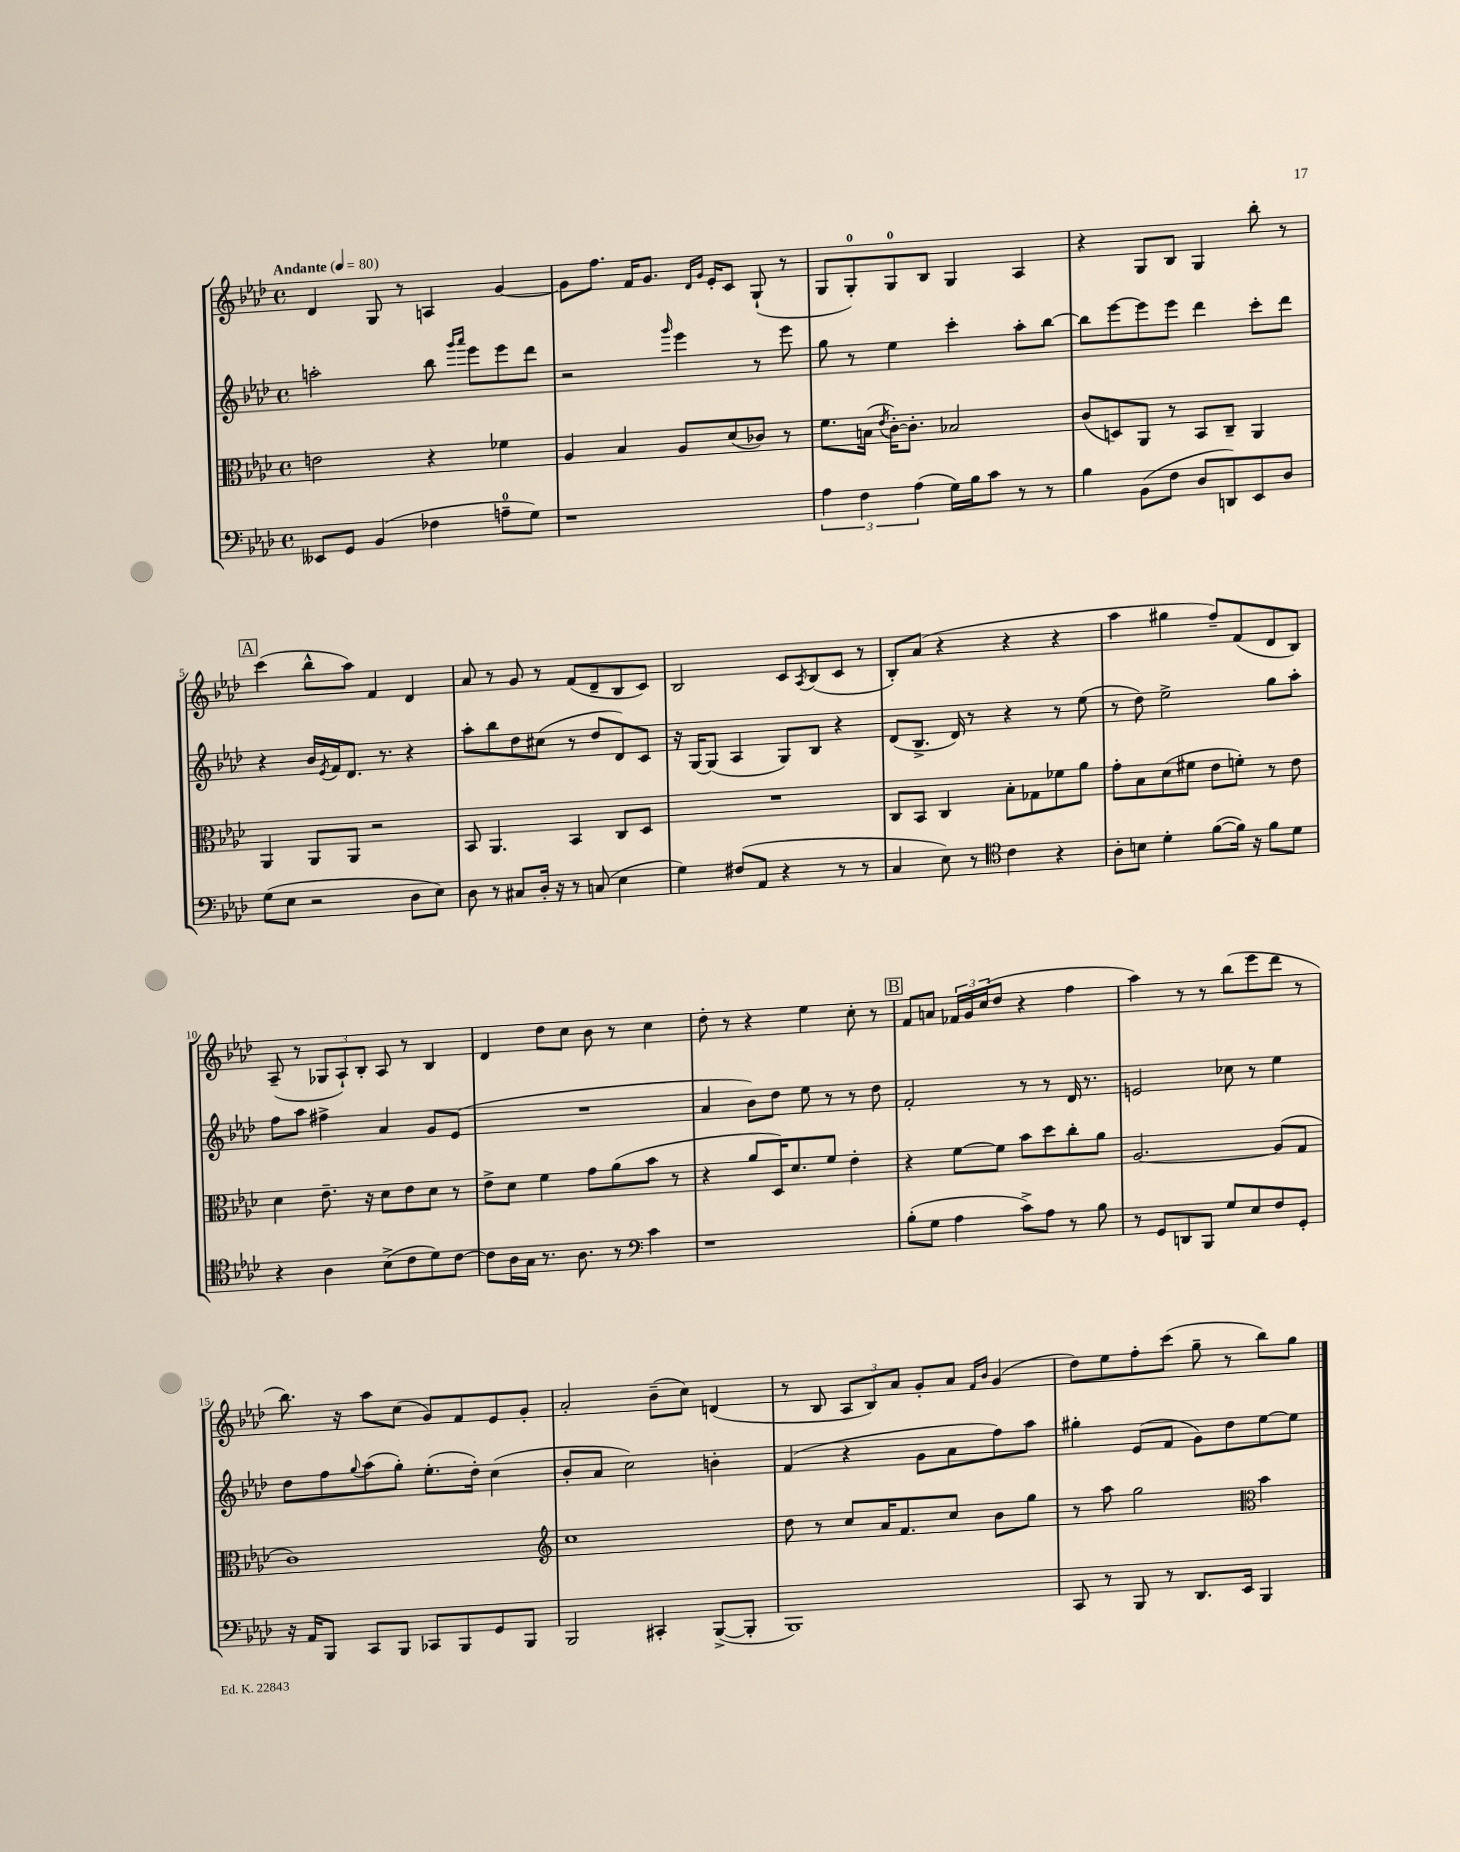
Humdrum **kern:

**kern	**kern	**kern	**kern
*part4	*part3	*part2	*part1
*staff4	*staff3	*staff2	*staff1
*clefF4	*clefC3	*clefG2	*clefG2
*k[b-e-a-d-]	*k[b-e-a-d-]	*k[b-e-a-d-]	*k[b-e-a-d-]
*M4/4	*M4/4	*M4/4	*M4/4
*met(c)	*met(c)	*met(c)	*met(c)
*MM80	*MM80	*MM80	*MM80
=1	=1	=1	=1
!	!	!	!LO:TX:a:B:t=Andante
8EE--X/L	2en\	2aan'\	4d-/
8GG/J	.	.	.
(4BB-/	.	.	8G/
.	.	.	8r
4F-X\	4r	8bb-\	4An/
.	.	16qqggg/LL	.
.	.	16qqaaa-/JJ	.
.	.	8eee-\L	.
8An~\L	4f-X\	8eee-\	[4g/
8G\J)	.	8ddd-\J	.
=2	=2	=2	=2
1r	4A-/	2r	8g\L]
.	.	.	8.ff\J
.	4B-/	.	.
.	.	.	16f/KL
.	.	.	8.g/J
.	.	16qqggg/	.
.	8A-/L	4eee-\	.
.	.	.	16qqd-/LL
.	.	.	16qqg/JJ
.	.	.	16e-'/KL
.	(8d-/	.	8c/J
.	8c-X/J)	8r	(8G`/
.	8r	8eee-\	8r
=3	=3	=3	=3
6A-\	8.f\L	8gg\	8G/L
.	.	8r	8G'/)
6F\	.	.	.
.	(16Bn\Jk	.	.
.	8qe-/	.	.
.	[16c'\KL)	4ee-\	8G/
.	8.c'\J]	.	.
(6A-\	.	.	.
.	.	.	8B-/J
16G\LL)	2B-X/	4ccc'\	4G/
16B-\J	.	.	.
8c\J	.	.	.
8r	.	8aa-'\L	4A-/
8r	.	[8bb-\J	.
=4	=4	=4	=4
4B-\	(8c/L	8bb-\L]	4r
.	8Dn/)	[8eee-\	.
(8BB-\L	8AA-/J	8eee-\]	8G/L
8F\J	8r	8eee-\J	8B-/J
8D-/L	8BB-/L	4ddd-\	4G/
8DDn/)	8C~/J	.	.
8EE-/	4AA-/	8ccc'\L	8bb-'\
8D-/J	.	8ddd-\J	8r
!!LO:LB:g=z
!!LO:REH:place=s1:t=A
=5	=5	=5	=5
(8G\L	4AA-/	4r	(4ccc\
8E-\J	.	.	.
2r	8AA-/L	16b-/LL	8bb-^^\L
.	.	8qe-/	.
.	.	16f/J	.
.	8AA-/J	8.d-/J	8aa-\J)
.	2r	.	4f/
.	.	8.r	.
8D-\L	.	4r	4d-/
8E-\J)	.	.	.
=6	=6	=6	=6
8D-\	8BB-/	8aa-'\L	8a-/
8r	4.AA-/	8bb-\	8r
8C#X/L	.	8dd-\	8g/
16D-'/Jk	.	(8cc#X\J	8r
16r	.	.	.
8r	4BB-/	8r	(8f/L
(8Cn/	.	8dd-/L	8d-~/
4E-\	8C/L	8d-/)	8B-/
.	8D-/J	8c/J	8c/J)
=7	=7	=7	=7
4G\)	1r	16r	2B-/
.	.	[16G/KL	.
.	.	(8G/J]	.
(8F#X/L	.	4A-/	.
8AA-/J	.	.	.
4r	.	8G/L)	8c/L
.	.	.	8qA-/
.	.	8B-/J	(8B-/
8r	.	4r	8c/J
8r	.	.	8r
=8	=8	=8	=8
4C/	8C/L	(8d-/L	8B-'/L)
.	8BB-/J	8.B-^/J	(8a-/J
8E-\)	4C/	.	4r
.	.	16d-/)	.
8r	.	8r	.
*clefC4	*	*	*
4c\	8B-'\L	4r	4r
.	8G-X\	.	.
4r	8f-X\	8r	4r
.	8a-\J	(8ee-\	.
=9	=9	=9	=9
8A-'\L	8g'\L	8r	4aa-\
8Bn\J	8B-\	8dd-\)	.
4d-'\	(8d-\	2ee-^\	4gg#X\
.	8f#X\J	.	.
([8f\L	8e-\L	.	8ff~/L)
16f\Jk])	8fn'\J)	.	(8f/
16r	.	.	.
8f\L	8r	8gg\L	8d-/
8d-\J	8e-\	8aa-'\J	8B-/J)
!!LO:LB:g=z
=10	=10	=10	=10
4r	4d-\	8ff\L	(8A-~/
.	.	8aa-\J	8r
4A-\	8.e-~\	4ff#X^\	12G-X/L
.	.	.	12A-`/)
.	.	.	12B-'/J
.	16r	.	.
(8B-^\L	8d-\L	4a-/	8A-/
8c\	8e-\	.	8r
8d-\)	8d-\J	8g/L	4B-/
[8c\J	8r	(8e-/J	.
=11	=11	=11	=11
8c\L]	8e-^\L	1r	4d-/
16A-\L	8d-\J	.	.
16G\JJ	.	.	.
8.r	4f\	.	8dd-\L
.	.	.	8cc\J
8.A-\	.	.	.
.	8g\L	.	8b-\
8r	(8a-\	.	8r
*clefF4	*	*	*
4c\	8b-\J	.	4cc\
.	8r	.	.
=12	=12	=12	=12
1r	4r	4a-/	8dd-'\
.	.	.	8r
.	8a-/L	8b-\L)	4r
.	16D-/K)	8dd-\J	.
.	8.d-/	.	.
.	.	8ee-\	4ee-\
.	8f/J	8r	.
.	4e-'\	8r	8cc'\
.	.	8dd-\	8r
!!LO:REH:place=s1:t=B
=13	=13	=13	=13
(8B-'\L	4r	2f'/	8f/L
8G\J	.	.	8an/J
4A-\	[8f\L	.	24f-X/LL
.	.	.	24g/
.	.	.	(24cc/J
.	8f\J]	.	8dd-/J
8c^\L)	8b-\L	8r	4r
8A-\J	8dd-\	8r	.
8r	8cc'\	16d-/	4ff\
.	.	8.r	.
8B-\	8a-\J	.	.
=14	=14	=14	=14
8r	[2.A-/	2en/	4aa-\)
8GG/L	.	.	.
8DDn/	.	.	8r
8BBB-/J	.	.	8r
8G/L	.	8cc-X\	(8bb-\L
8E-/	.	8r	8eee-\
8F/	(8A-/L]	4ee-\	8ddd-\J
8GG'/J	8G/J	.	8r
!!LO:LB:g=z
=15	=15	=15	=15
16r	1c)	8dd-\L	8.bb-\)
16AA-/KL	.	.	.
8BBB-/J	.	8ff\	.
.	.	.	16r
.	.	8qqgg/	.
8CC/L	.	(8aa-\	8aa-\L
8BBB-/J	.	8gg'\J)	(8cc\J
8CC-X/L	.	(8.ee-'\L	8g/L)
8BBB-/	.	.	8f/
.	.	16dd-'\Jk)	.
8GG/	.	(4cc\	8e-/
8BBB-/J	.	.	8g'/J
=16	=16	=16	=16
*	*clefG2	*	*
2BBB-/	1cc	8b-'/L	2a-'/
.	.	8a-/J	.
.	.	2cc\)	.
4CC#X'/	.	.	(8b-~\L
.	.	.	8cc\J)
([8BBB-^/L	.	4bn'\	(4dn/
8BBB-'/J]	.	.	.
=17	=17	=17	=17
1BBB-)	8dd-\	(4f/	8r
.	8r	.	8B-/
.	8cc/L	4r	12A-/L
.	.	.	12B-/)
.	16a-/K	.	.
.	.	.	12a-/J
.	8.f/	.	.
.	.	8g\L	8g'/L
.	8cc/J	8a-\	8a-/J
.	.	.	16qqf/LL
.	.	.	16qqb-/JJ
.	8b-\L	8ff\)	(4g/
.	8gg\J	8aa-\J	.
=18	=18	=18	=18
8CC/	8r	4gg#X'\	8dd-\L)
8r	8aa-\	.	8ee-\
8BBB-/	2gg\	(8e-/L	8ff'\
8r	.	8f/J	(8ccc\J
8.DD-/L	.	8g\L)	8gg~\
.	.	8dd-\	8r
16EE-/Jk	.	.	.
*	*clefC3	*	*
4BBB-/	4b-\	[8ee-\	8bb-\L)
.	.	8ee-\J]	8gg\J
==	==	==	==
*-	*-	*-	*-
